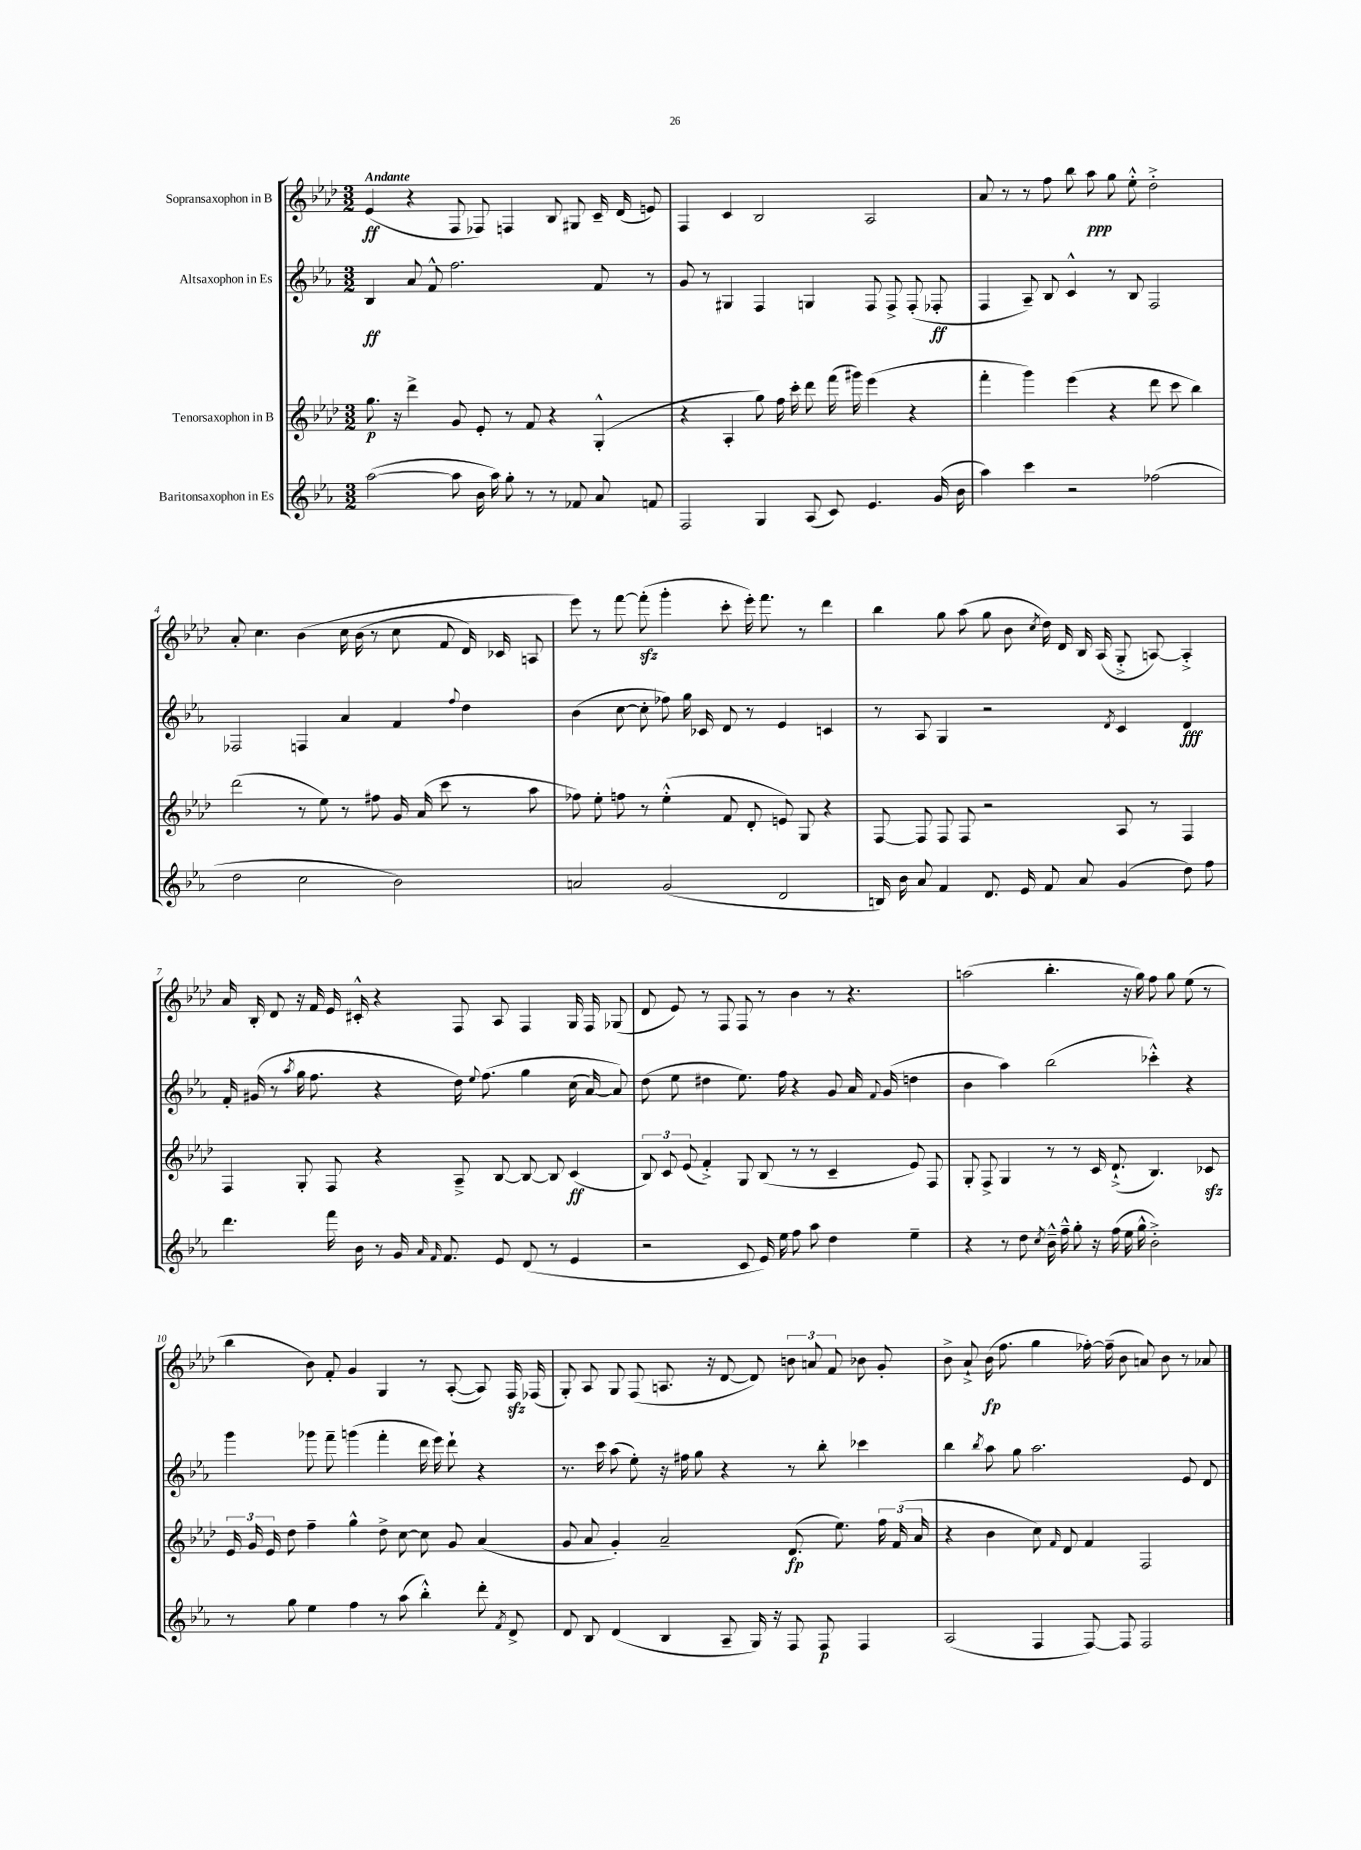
<<
\new StaffGroup <<
\new Staff = "s0" \with { instrumentName = "Sopransaxophon in B" } {
    \clef treble \key aes \major \numericTimeSignature \time 3/2 \tempo "Andante"
    \autoBeamOff ees'4\ff( r4 f8 fes8) f4 bes8 gis8 c'16-- des'16( e'8) |
    f4 c'4 bes2 aes2 |
    aes'8 r8 r8 f''8 bes''8 aes''8\ppp g''8 ees''8-.-^ des''2-.-> |
    aes'8-. c''4. bes'4\( c''16 bes'16( r8 c''8 f'8 des'16) ces'16 a8 |
    ees'''8\) r8 f'''8~ f'''8-.\sfz( g'''4-. c'''8-. ees'''16-.) f'''8. r8 des'''4 |
    bes''4 g''8 aes''8( g''8 bes'8 \acciaccatura { c''8 } des''16) des'16 bes16 aes16( g8-.-> a8~) a4-.-> |
    aes'16 bes16-. des'8 r16 f'16 ees'16 cis'16-.-^ r4 f8 aes8 f4 g16 f16 ges8( |
    des'8 ees'8) r8 f8 f8 r8 bes'4 r8 r4. |
    a''2( bes''4.-. r16 g''16) f''8 g''8 ees''8( r8 |
    bes''4 bes'8) f'8-. g'4 g4 r8 aes8~-.( aes8) f16\sfz fes16( |
    g8-.) aes8 g8 f8( a8. r16 des'8~ des'8) \tuplet 3/2 { b'8 a'8 f'8 } bes'8 g'8-. |
    bes'8-> aes'8-!-> bes'16\fp( f''8. g''4 fes''16~-.) fes''16--( bes'8 a'8) bes'8 r8 aes'8 \bar "|." |
}
\new Staff = "s1" \with { instrumentName = "Altsaxophon in Es" } {
    \clef treble \key ees \major \numericTimeSignature \time 3/2
    \autoBeamOff bes4\ff aes'8 f'8-^ f''2. f'8 r8 |
    g'8 r8 gis4 f4 g4 f8 f8-> f8-.( fes8-.\ff |
    f4 aes8--) bes8 c'4-^ r8 bes8 f2 |
    fes2 f4 aes'4 f'4 \appoggiatura { f''8 } d''4 |
    bes'4( c''8~ c''8-. fes''8) g''16 ces'16 d'8 r8 ees'4 c'4 |
    r8 aes8 g4 r2 \acciaccatura { d'8 } c'4 d'4\fff |
    f'16-. gis'16( r8 \acciaccatura { aes''8 } g''16 f''8. r4 d''16) \appoggiatura { ees''8 } f''8.\( g''4 c''16( aes'16~) aes'8\) |
    d''8( ees''8 dis''4 ees''8.) f''16 r4 g'8 aes'16 \appoggiatura { f'8 } g'16( d''4 |
    bes'4 aes''4) bes''2( ces'''4-.-^) r4 |
    g'''4 ges'''8 f'''8-- g'''4( f'''4-. d'''16 ees'''16) d'''8-! r4 |
    r8. c'''16 aes''8( ees''8-.) r16 fis''16 g''8 r4 r8 bes''8-. ces'''4 |
    bes''4 \acciaccatura { bes''8 } aes''8 g''8 aes''2. ees'8 d'8 \bar "|." |
}
\new Staff = "s2" \with { instrumentName = "Tenorsaxophon in B" } {
    \clef treble \key aes \major \numericTimeSignature \time 3/2
    \autoBeamOff g''8.\p r16 des'''4-> g'8 ees'8-. r8 f'8 r4 g4-.-^( |
    r4 aes4-. g''8) f''16 c'''16-. des'''8 f'''16( gis'''16) ees'''4( r4 |
    f'''4-. g'''4) ees'''4( r4 des'''8 c'''8 bes''4) |
    des'''2( r8 ees''8) r8 fis''8 g'16 aes'16( c'''8 r8 aes''8 |
    fes''8) ees''8-. f''8 r8 ees''4-.-^( f'8 des'8-. e'8) g8 r4 |
    f8~ f8 f8 f8 r2 aes8 r8 f4 |
    f4 g8-. f8 r4 aes8---> bes8~ bes8~ bes8 c'4\ff( |
    \tuplet 3/2 { bes8) c'8 ees'8( } f'4-.->) g8 bes8( r8 r8 c'4-- ees'8) f8 |
    g8-. f8-> g4 r8 r8 c'16 des'8.-!->( bes4.) ces'8\sfz |
    \tuplet 3/2 { ees'16 g'16 ees'16 } des''8 f''4-- g''4-^ des''8-> c''8~ c''8 g'8 aes'4( |
    g'8 aes'8 g'4-.) aes'2-- des'8.\fp( ees''8.) \tuplet 3/2 { f''16 f'16( aes'16 } |
    r4 bes'4 c''8) \grace { f'16 } des'8 f'4 f2 \bar "|." |
}
\new Staff = "s3" \with { instrumentName = "Baritonsaxophon in Es" } {
    \clef treble \key ees \major \numericTimeSignature \time 3/2
    \autoBeamOff aes''2~( aes''8 bes'16 aes''16) g''8-. r8 r8 fes'8 aes'8 f'8 |
    f2 g4 aes8( c'8) ees'4. g'16( bes'16 |
    aes''4) c'''4 r2 fes''2( |
    d''2 c''2 bes'2) |
    a'2 g'2( d'2 |
    b16) bes'16 aes'8 f'4 d'8. ees'16 f'8 aes'8 g'4( d''8) f''8 |
    d'''4. f'''16 bes'16 r8 g'16 \grace { aes'16 f'16 } f'8. ees'8 d'8( r8 ees'4 |
    r2 c'8 ees'16) ees''16 f''8 aes''8 d''4 ees''4-- |
    r4 r8 d''8 \acciaccatura { c''8 } bes'16---^ f''16---^ g''8-. r16 f''16( ees''16 g''16-^ bes'2-.->) |
    r8 g''8 ees''4 f''4 r8 aes''8( bes''4-.-^) d'''8-. \acciaccatura { f'8 } d'8-> |
    d'8 bes8 d'4( bes4 aes8-- g16) r16 f8 f8\p f4 |
    aes2( f4 f8~) f8 f2 \bar "|." |
}
>>
>>
